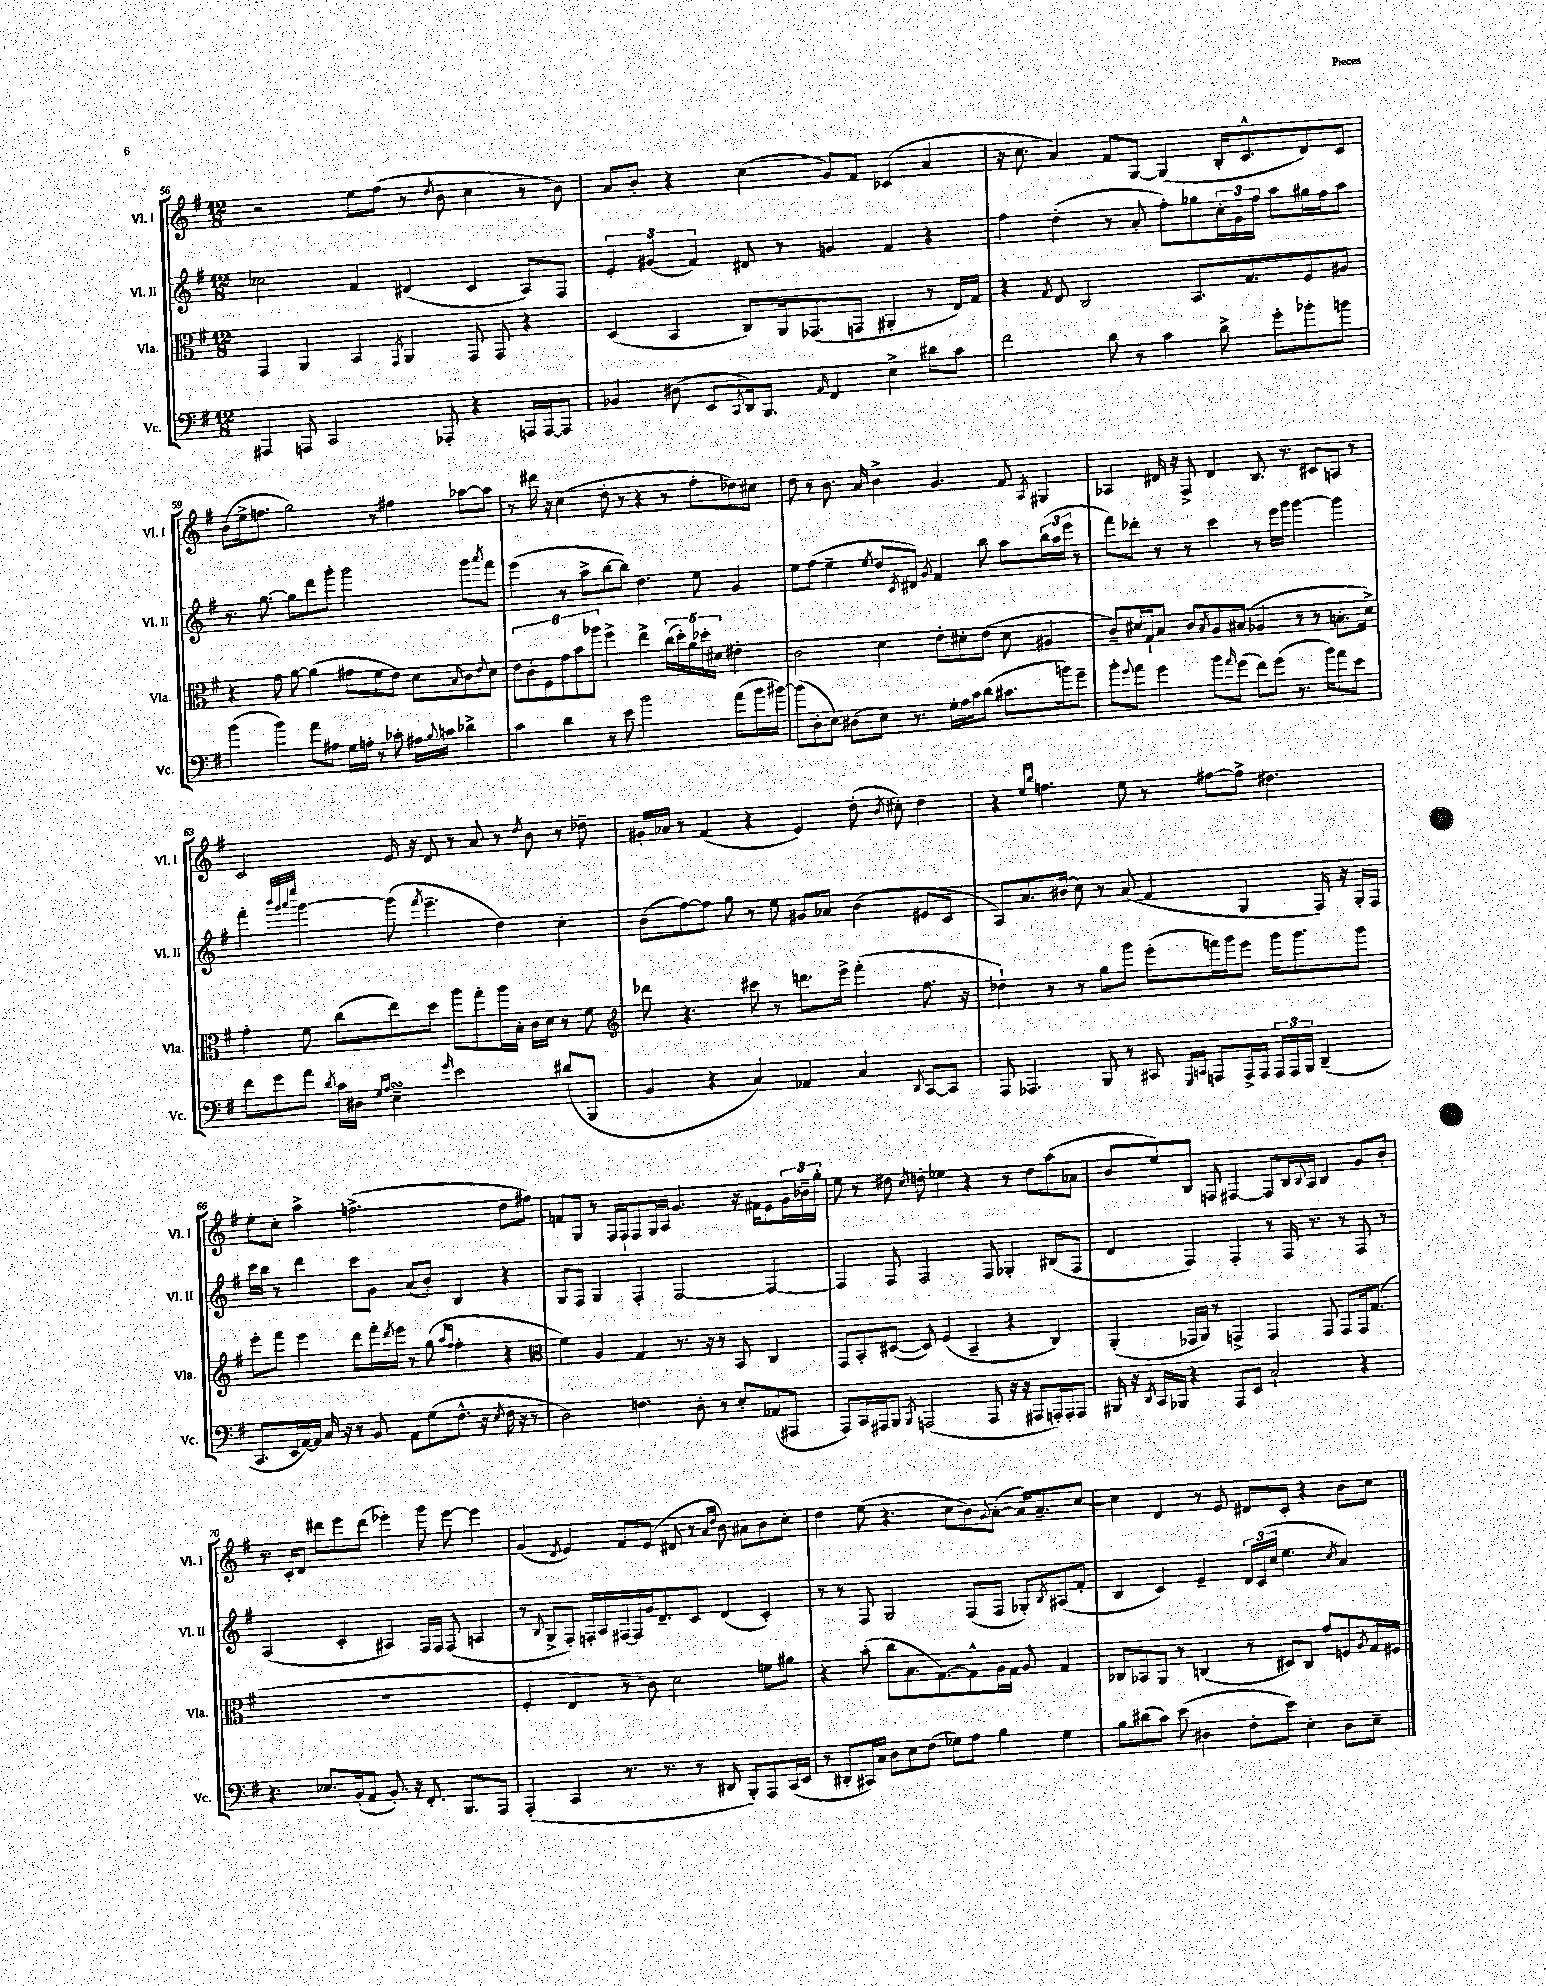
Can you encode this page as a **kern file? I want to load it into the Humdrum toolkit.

**kern	**kern	**kern	**kern
*part4	*part3	*part2	*part1
*staff4	*staff3	*staff2	*staff1
*I"Vc.	*I"Vla.	*I"Vl. II	*I"Vl. I
*I'Vc.	*I'Vla.	*I'Vl. II	*I'Vl. I
*clefF4	*clefC3	*clefG2	*clefG2
*k[f#]	*k[f#]	*k[f#]	*k[f#]
*M12/8	*M12/8	*M12/8	*M12/8
=56	=56	=56	=56
4AAA#X/	4GG/	2cc-X\	2r
8AAAn/	4AA/	.	.
2CC/	.	.	.
.	4BB/	4f#/	8ee\L
.	.	.	(8ff#\J
.	8qGG/	.	.
.	4AA/	(4d#X/	8r
.	.	.	8qdd/
8AAA-X'/	.	.	8b\
4r	8GG/	4c/	4cc\
.	8GG/	.	.
16AAAn/LL	4r	8A/L)	8r
[16AAA/J	.	.	.
8AAA/J]	.	8F#/J	8b\)
=57	=57	=57	=57
4BB-X/	(4D/	6e'/	8a/L
.	.	.	8b'/J
.	.	(6g#X/	.
(8D#X\	4BB/	.	4r
.	.	6f#/)	.
8EE/L	.	.	.
8qCC/	.	.	.
16DD/k)	8C/L)	8d#X/	(4cc\
8.BBB/J	.	.	.
.	16AA/k	8r	.
.	(8.GG-X/	.	.
16qqAA/	.	.	.
4FF#/	.	4gn/	8g/L)
.	8GGn/J	.	8f#/J
4E^\	4AA#X'/	4f#/	(4c-X/
8d#X\L	8r	4r	4a/
8c\J	16E/LL)	.	.
.	16G/JJ	.	.
=58	=58	=58	=58
2f#\	4r	4ff#\	16r
.	.	.	8.cc\
.	8qG/	.	.
.	8E/	(4dd'\	4a/)
.	2C/	.	.
8d\	.	8r	8f#/L
8r	.	8a'/	[8G/J
4c\	.	8ff#'\L)	(4G/]
.	8.BB/L	8gg-X\	.
8d^\	.	24cc'\L	16B'/KL
.	.	24g\	.
.	8.G/	.	8.c^^/
.	.	24ff#\JJ	.
8g'\L	.	8aa\L	.
8b-X'\	8F#/	16gg#X\L	8d/)
.	.	16ff#\J	.
8bn\J	8A#X/J	8aa\J	8c/J
!!LO:LB:g=z
=59	=59	=59	=59
(4b\	4r	8.r	(8b\L
.	.	.	16ee^\k
.	.	[8.gg\	8.ffn\J
4b\)	8g\	.	.
.	[8a\	8gg\L]	2gg\)
8a\L	(4a\]	8ddd\	.
8A#X\J	.	8ggg'\J	.
16G\LL	8g#X\L	2ggg\	.
16An'\JJ	.	.	.
8r	8f#\	.	8r
8c-X'\	8e\J)	.	4ff#X\
16A#X\LL	8d\L	.	.
8qqB/	.	.	.
16cn\JJ	.	.	.
.	16qqB/	.	.
4d-X^\	8c\	8ggg\L	[8aa-X\L
.	8qqe/	8qaaa/	.
.	8d\J	8fff#\J	8aa-\J]
=60	=60	=60	=60
4c\	12e\L	(4eee\	8r
.	12c'\	.	.
.	.	.	16ddd#X\
.	12F#\	.	.
.	.	.	16r
4d\	12g\	8r	(4cc\
.	12b\	.	.
.	.	8aa^\L	.
.	12aa-X\J	.	.
8r	4ff#^\	[8bb\	8dd'\
8e\	.	8bb\J])	8r
2b\	4ee^\	4.dd\	4r
.	(20cc\LL	.	8r
.	20dd'\)	.	.
.	20a\	.	.
.	.	8ee\	8ff#'\L
.	20dd-X'\	.	.
.	20d#X\JJ	.	.
(8a\L	4e#X'\	4g/	8dd-X\)
16b\L	.	.	8cc#X\J
[16b#X\JJ)	.	.	.
=61	=61	=61	=61
(8b#\L]	2c\	8ee\L	8dd\
8D'\	.	(8ff#\J	8r
8E\J)	.	4ee~\	8.b\
(8D#X\L	.	.	.
.	.	.	16a/
.	.	8qee/	.
8E\J)	4d\	8dd/L	4b^\
.	.	8qc/	.
8.r	.	8d#X/J)	.
.	.	8qg/	.
.	8e'\L	4f#/	4.g/
16G'\LL	.	.	.
16A\	8d#X'\	.	.
16c\J	.	.	.
(8d\J	(8e\J	8bb\	.
8.c#X\L	8d#\	8aa\L	8f#/
.	.	.	8qA/
.	4A#X/	(24bb\L	4G#X/
.	.	24aa\	.
16bn\k)	.	.	.
.	.	24eee\JJ	.
8g~\J	.	8r	.
=62	=62	=62	=62
8b'\L	8c~/L)	8fff#\L)	4A-X/
8qqg/	.	.	.
8a\J	16d#X/L	8ddd-X'\J	.
.	16G`/J	.	.
4g\	8B/J	8r	16d#X/
.	.	.	16r
.	8c/L	8r	8F#^/
.	8qB/	.	.
8b\L	8A/	4ccc\	4d#/
16qqa/	.	.	.
(8g\J	(8B#X/J	.	.
8f#\L)	4A-X/	8r	8.B/
(8g\J	.	16eee\LL	.
.	.	16ggg\JJ	8.r
8.r	8r	[4ggg\	.
.	8r	.	8c#X/L
16b\KL)	.	.	.
8a\	8.Bn'\L	4ggg\]	8An/J
8e\J	.	.	8r
.	16d#^\Jk)	.	.
!!LO:LB:g=z
=63	=63	=63	=63
8f#\L	4g'\	4fff#'\	2c/
8g\	.	.	.
.	.	32qqbbb/LLL	.
.	.	32qqggg/	.
.	.	32qqaaa/	.
.	.	32qqeeee/JJJ	.
8a\J	8f#\	[4ggg\	.
8qd/	.	.	.
16c\LL	(8cc\L	.	.
16D#X\JJ	.	.	.
16qqG/LL	.	.	.
16qqA/JJ	.	.	.
4EsSSS~\	8ee\)	(8ggg\]	16e/
.	.	.	16r
.	.	8qfff#/	.
.	8dd\J	4.eee~\	8d/
16qqg/	.	.	.
2e\	8aa\L	.	8r
.	8gg'\	.	8a/
.	16aa\L	4dd\)	8r
.	16B'\JJ	.	.
.	.	.	8qdd/
.	16c\LL	.	8b\
.	16d\JJ	.	.
(8d#X/L	8r	4cc'\	8r
8BBB/J	8f#\	.	8dd-X~\
=64	=64	=64	=64
*	*clefG2	*	*
4BB/	8ddd-X\	(8b\L	16g#X'/LL
.	.	.	16a-X/JJ
.	4.r	[8ff#\)	8r
4r	.	8ff#\J]	(4f#/
.	.	8gg\	.
4C/)	8ccc#X\	8r	4r
.	8r	8ee\	.
4AA-X/	8.dddn\L	8g#X/L	4e/)
.	.	8a-X/J	.
.	16eee^\Jk	.	.
4C/	(4fff#'\	(4b\	(8dd'\
.	.	.	8qb/
.	.	.	8cc#X'\)
8qDD/	.	.	.
[8CC/L	8.ff#\	8e#X/L	4dd\
8CC/J]	.	8c/J	.
.	16r	.	.
=65	=65	=65	=65
8AAA/	4dd-X`\)	8A/L)	4r
4.AAA-X/	.	8.a/	.
.	.	.	16qqee/LL
.	.	.	16qqbb/JJ
.	8r	.	4.ffn\
.	.	(16b#X/Jk	.
.	8r	8cc\)	.
8BBB/	8gg\L	8r	.
8r	8ggg\J	(8a/	8ee\
8CC#X/	(8eee'\L	4f#/	8r
16qqGGG/LL	.	.	.
16qqCCn/JJ	.	.	.
8AAAn/L	16fffn\L)	.	[8ff#X\L
.	16ggg\J	.	.
16AAA^/L	8eee\J	4G/	8ff#^\J]
16AAA/JJ	.	.	.
24AAA/LL	16ggg\KL	.	4.dd#X\
24AAA/	.	.	.
.	8.ggg\	.	.
24BBB/JJ	.	.	.
(4DD~/	.	16F#/)	.
.	.	16r	.
.	8ggg\J	16G'/LL	.
.	.	16F#/JJ	.
!!LO:LB:g=z
=66	=66	=66	=66
8.CC/L	8eee'\L	16ccc\LL	8ee'\L
.	.	16bb\JJ	.
.	8fff#\J	8r	8cc'\J
16EE/L	.	.	.
[16AA/)	4eee\	4ddd\	4aa^\
16AA/JJ]	.	.	.
16C/	.	.	.
16r	.	.	.
8r	8ddd\L	8ccc\L	(2.ffn^\
8BB/	16fff#'\L	8g\J	.
.	8qddd/	.	.
.	16eee\JJ	.	.
8AA\L	8r	(8a/L	.
(8G\	(8gg\	8b'/J)	.
.	16qqaa/LL	.	.
.	16qqff#/JJ	.	.
8.F#^^\J	4ff#'\	4B/	.
16r	.	.	.
8qE/	.	.	.
16F#\	4r	4r	8dd\L
16r	.	.	.
8r	.	.	8ff#X\J)
=67	=67	=67	=67
*	*clefC3	*	*
2D\)	4f#\)	8G/L	8fn/L
.	.	8F#/J	8G/J
.	4A/	4G/	8r
.	.	.	16F#/LL
.	.	.	16F#`/J
4.Fn\	4G/	4F#'/	8F#/
.	.	.	16G/L
.	.	.	16A/JJ
.	8.r	[2F#/	4.g/
8D'\	.	.	.
.	16r	.	.
8r	8r	.	.
8E'/L	8BB/	.	16r
.	.	.	16f#X\KL
(8AA-X/	4C/	4F#/_	8e\
8AAA#X/J	.	.	24g\L
.	.	.	24b-X~\
.	.	.	24gg'\JJ
=68	=68	=68	=68
8AAA/L)	8GG/L	4F#/]	8ee\
16CC/L	8BB'/	.	8r
16AAA#X/J	.	.	.
8BBB/J	([8D#X/J	8F#/	8dd#X\
8qBBB/	.	.	8qcc/
(2AAAn/	8D#/])	2F#/	8ddn'\
.	(4F#/	.	4ee-X\
.	4BB~/	.	4r
8AAA/	.	8F#/	.
16r	4r	4G-X'/	8r
16r	.	.	.
8AAA#X/L	.	.	8dd\L
16AAAn'/L)	4C/)	(8B#X/L	(8aa\
16AAA'/J	.	.	.
8AAA/J	.	8F#/J	8a-X\J
=69	=69	=69	=69
16BBB#X/	(4AA'/	4d/	8b/L
16r	.	.	.
8qDD/	.	.	.
16CC/LL	.	.	8ee/)
16BBB-X/JJ	.	.	.
4r	16GG-X/LL	4F#/)	8B/J
.	16AA/JJ)	.	.
.	8r	.	8Fn/
8AAA/L	4GGn^/	4F#'/	[4F#X/
8EE/J	.	.	.
2C`/	4GG/	8r	8F#/L]
.	.	16F#/	16B/L
.	.	.	8qqB/
.	.	8.r	16A/JJ
.	8GG/	.	4B/
.	8GG/L	8r	.
4r	16GG/k	8F#/	8g/L
.	(8.G/J	.	.
.	.	8r	8b'/J
!!LO:LB:g=z
=70	=70	=70	=70
4.r	1.r	(2A/	8.r
.	.	.	16c'/KL
.	.	.	8d/J
8.E-X/L	.	.	8ddd#X\L
.	.	4c'/	8eee\
(16BB'/k	.	.	.
8AA/J	.	.	(8ddd#\J
8.BB'/)	.	4A#X/)	4eee-X'\)
16r	.	.	.
8.FF#'/	.	16F#/LL	8ggg\
.	.	16F#/JJ	.
.	.	(8F#/	[8eee-\
8.BBB/L	.	.	.
.	.	4An/	4eee-\]
8AAA/J	.	.	.
=71	=71	=71	=71
(4AAA'/	4F#'/	8r	(4g/
.	.	8qB/	.
.	.	8G^/L	.
.	.	.	8qd/
4CC/	4E/	8F#'/J)	4e/)
.	.	16Fn'/LL	.
.	.	16A/	.
8.r	8r	[16F#X/	8f#/L
.	.	16F#/]	.
.	8c\)	16g/J	(8e/J
8.r	.	8.d~/	.
.	2d\	.	8d#X/
8r	.	8c/J	8r
.	.	.	16qqa/LL
.	.	.	16qqdd/JJ
8DD#X/	.	(4d/	8b\)
8BBB'/L)	.	.	8a#X\L
8AAA/	8fn\L	4c'/)	8b\
(16CC/L	8a#X\J	.	8cc'\J
16EE/JJ	.	.	.
=72	=72	=72	=72
8r	4r	8r	4dd\
8DD#X'/L	.	8r	.
16CC#X/L)	(8b'\	8F#/	(8ee\
16C/JJ	.	.	.
8D\L	8cc\L	2G/	4.r
8E\	8.B\	.	.
(8F#\J	.	.	.
.	[8.G\)	.	.
8G-X\L)	.	.	8cc\L
8A\J	8G^^\]	(8F#/L	8b\)
.	.	.	8qqg/
4B\	16A\L	8F#/J	([8a'\J
.	16G\JJ	.	.
.	8A/	8G-X'/L)	16a/KL])
.	.	.	8.a~/
.	.	8qB/	.
4G-\	4G/	(8A#X/	.
.	.	8f#'/J	[8cc/J
=73	=73	=73	=73
8B\L	8C-X/L	4B/	4cc\]
(8d#X\	8BB-X/	.	.
8c\J)	8AA/J	4c/)	4d/
(8e\	8r	.	.
4D#X\	(4Cn/	4e~/	8r
.	.	.	8e/
8F#'\L	8r	24d/LL	8d#X/L
.	.	(24c/	.
.	.	24cc/JJ	.
8e\J)	8D#X/L)	4.ee\	8c'/J
4E'\	8C/J	.	4r
.	8g/L	.	.
.	.	8qcc/	.
8D#\L	8Fn/	4a/)	8b\L
.	8qA/	.	.
8E~\J	16G/L	.	8cc\J
.	16F#X/JJ	.	.
==	==	==	==
*-	*-	*-	*-
